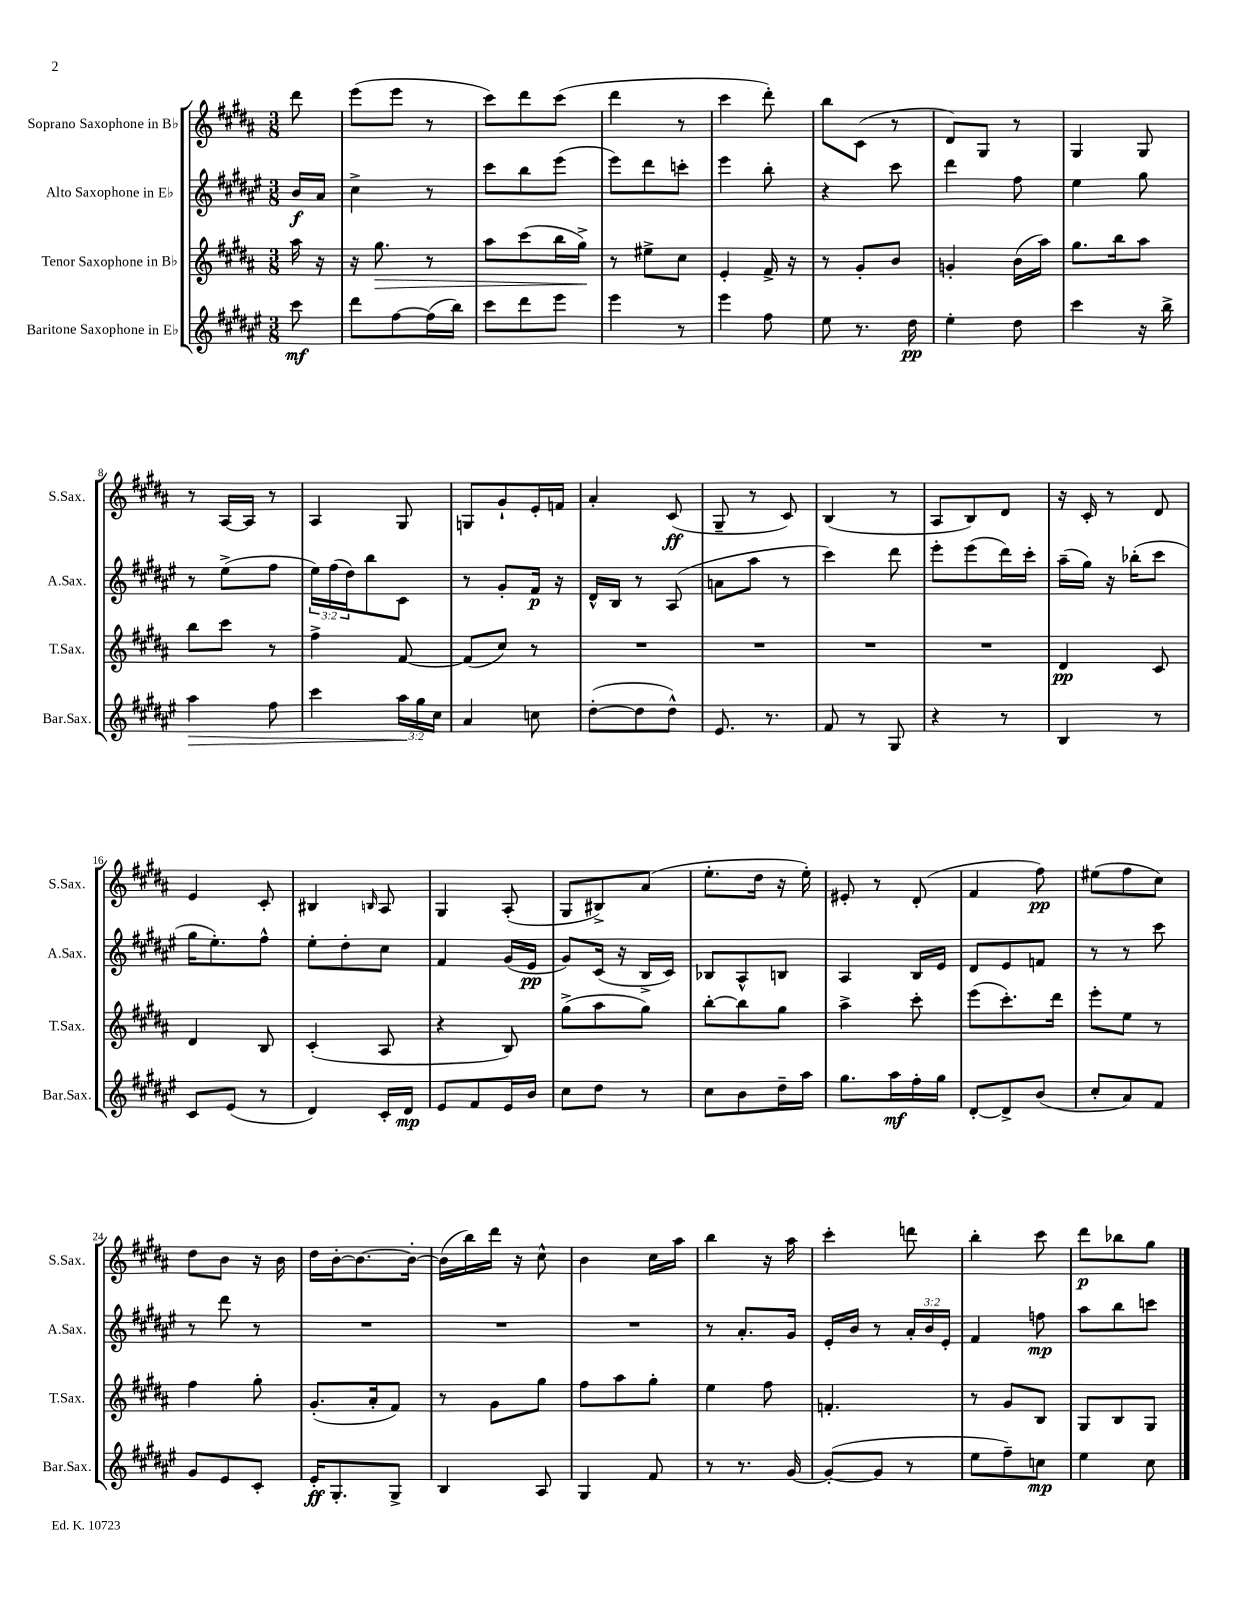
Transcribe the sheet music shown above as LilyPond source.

<<
\new StaffGroup <<
\new Staff = "s0" \with { instrumentName = "Soprano Saxophone in Bb" shortInstrumentName = "S.Sax." } {
    \clef treble \key b \major \numericTimeSignature \time 3/8 \partial 8
    dis'''8 |
    e'''8( e'''8 r8 |
    cis'''8) dis'''8 cis'''8( |
    dis'''4 r8 |
    cis'''4 dis'''8-.) |
    b''8 cis'8( r8 |
    dis'8) gis8 r8 |
    gis4 gis8 |
    r8 ais16~ ais16 r8 |
    ais4 gis8 |
    g8 gis'8-! e'16-. f'16 |
    ais'4-. cis'8\ff( |
    gis8-- r8 cis'8) |
    b4( r8 |
    ais8 b8) dis'8 |
    r16 cis'16-. r8 dis'8 |
    e'4 cis'8-. |
    bis4 \grace { b16 } ais8 |
    gis4 ais8-.( |
    gis8 bis8->) ais'8( |
    e''8.-. dis''16 r16 e''16-.) |
    eis'8-. r8 dis'8-.( |
    fis'4 fis''8\pp) |
    eis''8( fis''8 cis''8) |
    dis''8 b'8 r16 b'16 |
    dis''16 b'16~-. b'8.~ b'16~-. |
    b'16( b''16) dis'''16 r16 cis''8-^ |
    b'4 cis''16 ais''16 |
    b''4 r16 ais''16 |
    cis'''4-. d'''8 |
    b''4-. cis'''8 |
    dis'''8\p bes''8 gis''8 \bar "|." |
}
\new Staff = "s1" \with { instrumentName = "Alto Saxophone in Eb" shortInstrumentName = "A.Sax." } {
    \clef treble \key fis \major \numericTimeSignature \time 3/8 \override Staff.TupletNumber.text = #tuplet-number::calc-fraction-text \partial 8
    b'16\f ais'16 |
    cis''4-> r8 |
    cis'''8 b''8 eis'''8( |
    eis'''8) dis'''8 c'''8-. |
    eis'''4 b''8-. |
    r4 cis'''8 |
    dis'''4 fis''8 |
    eis''4 gis''8 |
    r8 eis''8->( fis''8 |
    \tuplet 3/2 { eis''16) fis''16( dis''16) } b''8 cis'8 |
    r8 gis'8-. fis'16\p r16 |
    dis'16-^ b16 r8 ais8( |
    a'8 ais''8 r8 |
    cis'''4) dis'''8 |
    eis'''8-. eis'''8( dis'''16) cis'''16-. |
    ais''16--( gis''16) r16 bes''16-.( cis'''8 |
    gis''16 eis''8.-.) fis''8-^ |
    eis''8-. dis''8-. cis''8 |
    fis'4 gis'16( eis'16\pp |
    gis'8) cis'16( r16 b16-> cis'16) |
    bes8 ais8-^ b8 |
    ais4 b16 eis'16 |
    dis'8 eis'8 f'8 |
    r8 r8 cis'''8 |
    r8 dis'''8 r8 |
    R4. |
    R4. |
    R4. |
    r8 ais'8.-. gis'16 |
    eis'16-. b'16 r8 \tuplet 3/2 { ais'16-. b'16 eis'16-. } |
    fis'4 f''8\mp |
    ais''8 b''8 c'''8 \bar "|." |
}
\new Staff = "s2" \with { instrumentName = "Tenor Saxophone in Bb" shortInstrumentName = "T.Sax." } {
    \clef treble \key b \major \numericTimeSignature \time 3/8 \partial 8
    ais''16 r16 |
    r16 gis''8.\> r8 |
    ais''8 cis'''8( b''16 gis''16->\!) |
    r8 eis''8-> cis''8 |
    e'4-. fis'16-> r16 |
    r8 gis'8-. b'8 |
    g'4-. b'16( ais''16) |
    gis''8. b''16 ais''8 |
    b''8 cis'''8 r8 |
    fis''4-> fis'8~ |
    fis'8( cis''8) r8 |
    R4. |
    R4. |
    R4. |
    R4. |
    dis'4\pp cis'8 |
    dis'4 b8 |
    cis'4-.( ais8 |
    r4 b8) |
    gis''8->( ais''8 gis''8) |
    b''8~-. b''8 gis''8 |
    ais''4-> cis'''8-. |
    e'''8( cis'''8.-.) dis'''16 |
    e'''8-. e''8 r8 |
    fis''4 gis''8-. |
    gis'8.-.( ais'16-. fis'8) |
    r8 gis'8 gis''8 |
    fis''8 ais''8 gis''8-. |
    e''4 fis''8 |
    f'4.-. |
    r8 gis'8 b8 |
    gis8 b8 gis8 \bar "|." |
}
\new Staff = "s3" \with { instrumentName = "Baritone Saxophone in Eb" shortInstrumentName = "Bar.Sax." } {
    \clef treble \key fis \major \numericTimeSignature \time 3/8 \override Staff.TupletNumber.text = #tuplet-number::calc-fraction-text \partial 8
    cis'''8\mf |
    dis'''8 fis''8~ fis''16( b''16) |
    cis'''8 dis'''8 eis'''8 |
    eis'''4 r8 |
    eis'''4 fis''8 |
    eis''8 r8. dis''16\pp |
    eis''4-. dis''8 |
    cis'''4 r16 b''16-> |
    ais''4\> fis''8 |
    cis'''4 \tuplet 3/2 { ais''16\! gis''16 cis''16 } |
    ais'4 c''8 |
    dis''8~-.( dis''8 dis''8-^) |
    eis'8. r8. |
    fis'8 r8 gis8 |
    r4 r8 |
    b4 r8 |
    cis'8 eis'8( r8 |
    dis'4) cis'16-. dis'16\mp |
    eis'8 fis'8 eis'16 b'16 |
    cis''8 dis''8 r8 |
    cis''8 b'8 dis''16-- ais''16 |
    gis''8. ais''16\mf fis''16-. gis''16 |
    dis'8~-. dis'8-> b'8( |
    cis''8-. ais'8) fis'8 |
    gis'8 eis'8 cis'8-. |
    eis'16-.\ff gis8.-. gis8-> |
    b4 ais8 |
    gis4 fis'8 |
    r8 r8. gis'16~ |
    gis'8~-.( gis'8 r8 |
    eis''8 fis''8--) c''8\mp |
    eis''4 cis''8 \bar "|." |
}
>>
>>
